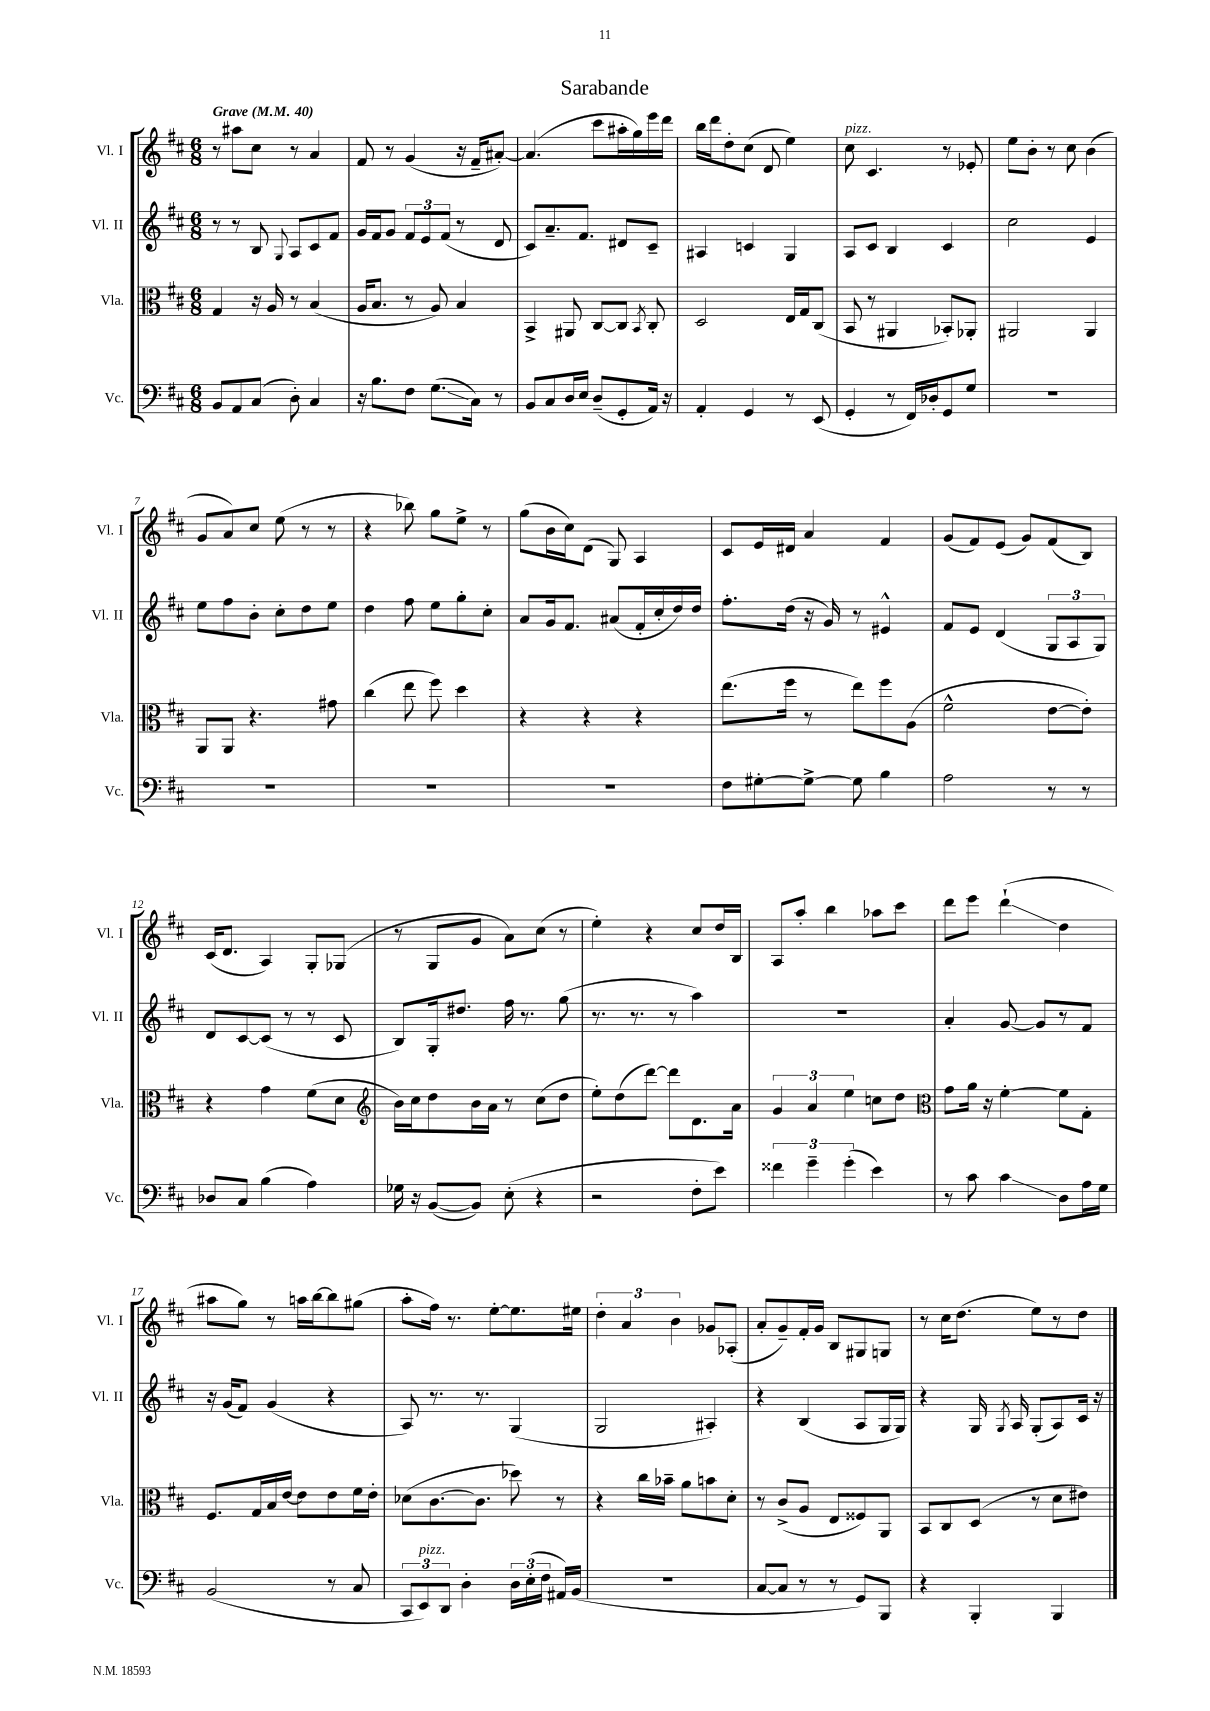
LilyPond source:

\header { title = "Sarabande" }
<<
\new StaffGroup <<
\new Staff = "s0" \with { instrumentName = "Vl. I" shortInstrumentName = "Vl. I" } {
    \clef treble \key d \major \numericTimeSignature \time 6/8 \tempo "Grave" 4 = 40
    \autoBeamOff r8 ais''8[ cis''8] r8 a'4 |
    fis'8 r8 g'4( r16 fis'16[-- ais'8]~-.) |
    ais'4.( cis'''8[ ais''16-. g''16) e'''16 d'''16] |
    b''16[ d'''16 d''8-. cis''8]( d'8 e''4) |
    cis''8^\markup { \italic "pizz." } cis'4. r8 ees'8-. |
    e''8[ b'8]-. r8 cis''8 b'4( |
    g'8[ a'8) cis''8] e''8( r8 r8 |
    r4 bes''8) g''8[ e''8]-> r8 |
    g''8[( b'16 cis''16) d'8]( g8) a4 |
    cis'8[ e'16 dis'16] a'4 fis'4 |
    g'8[( fis'8) e'8]( g'8[) fis'8( b8]) |
    cis'16[( d'8.] a4) g8[-. ges8]( |
    r8 g8[ g'8] a'8[) cis''8]( r8 |
    e''4-.) r4 cis''8[ d''16 b16] |
    a8[ a''8]-. b''4 aes''8[ cis'''8] |
    d'''8[ e'''8] d'''4-!\glissando( d''4 |
    ais''8[ g''8]) r8 a''16[ b''16~ b''8 gis''8]( |
    a''8[-. fis''16]) r8. e''8[~-. e''8. eis''16] |
    \tuplet 3/2 { d''4-. a'4 b'4 } ges'8[ aes8]-.( |
    a'8[-. g'8--) fis'16-. g'16] b8[ gis8 g8] |
    r8 cis''16[ d''8.]( e''8[) r8 d''8] \bar "|." |
}
\new Staff = "s1" \with { instrumentName = "Vl. II" shortInstrumentName = "Vl. II" } {
    \clef treble \key d \major \numericTimeSignature \time 6/8
    \autoBeamOff r8 r8 b8 \appoggiatura { g8 } a8[ cis'8 fis'8] |
    g'16[ fis'16 g'8] \tuplet 3/2 { fis'8[ e'8 fis'8]( } r8 d'8 |
    cis'8[) a'8.-- fis'8.] dis'8[ cis'8]-- |
    ais4 c'4 g4 |
    a8[ cis'8] b4 cis'4 |
    cis''2 e'4 |
    e''8[ fis''8 b'8]-. cis''8[-. d''8 e''8] |
    d''4 fis''8 e''8[ g''8-. cis''8]-. |
    a'8[ g'16 fis'8.] ais'8[( fis'16-. cis''16-. d''16) d''16] |
    fis''8.[-. d''16]( r16 g'16) r8 eis'4-^ |
    fis'8[ e'8] d'4( \tuplet 3/2 { g8[ a8 g8]) } |
    d'8[ cis'8~ cis'8]( r8 r8 cis'8 |
    b8[) g16-. dis''8.] fis''16 r8. g''8( |
    r8. r8. r8 a''4) |
    R2. |
    a'4-. g'8~ g'8[ r8 fis'8] |
    r16 g'16[( fis'8]) g'4( r4 |
    a8) r8. r8. g4( |
    g2 ais4-.) |
    r4 b4( a8[ g16 g16]) |
    r4 g16 \acciaccatura { g8 } a16 g8[-.( a8) cis'16] r16 \bar "|." |
}
\new Staff = "s2" \with { instrumentName = "Vla." shortInstrumentName = "Vla." } {
    \clef alto \key d \major \numericTimeSignature \time 6/8
    \autoBeamOff g4 r16 a16 r8 b4( |
    a16[ b8.] r8 a8) b4 |
    b,4-> ais,8 cis8[~ cis8] \acciaccatura { b,8 } cis8-. |
    d2 e16[ g16 cis8]( |
    b,8 r8 ais,4 bes,8[-.) aes,8]-. |
    ais,2 ais,4 |
    a,8[ a,8] r4. gis'8 |
    cis''4( e''8 fis''8) d''4 |
    r4 r4 r4 |
    e''8.[( fis''16] r8 e''8[) fis''8 a8]( |
    fis'2-^ e'8[~ e'8]-.) |
    r4 g'4 fis'8[( d'8] |
    \clef treble b'16[) cis''16 d''8 b'16 a'16] r8 cis''8[( d''8] |
    e''8[-.) d''8( d'''8]~) d'''8[ d'8. a'16] |
    \tuplet 3/2 { g'4 a'4 e''4 } c''8[ d''8] |
    \clef alto g'8[ a'16] r16 fis'4~-. fis'8[ g8]-. |
    fis8.[ g16 b16 e'16]~ e'8[ e'8 fis'16 e'16]-. |
    des'8[( cis'8.~ cis'8.] des''8) r8 |
    r4 cis''16[ bes'16]-- a'8[ b'8 d'8]-. |
    r8 cis'8[->( a8] e8[ fisis8) a,8] |
    b,8[ cis8 d8]( r8 d'8[ eis'8]) \bar "|." |
}
\new Staff = "s3" \with { instrumentName = "Vc." shortInstrumentName = "Vc." } {
    \clef bass \key d \major \numericTimeSignature \time 6/8
    \autoBeamOff b,8[ a,8 cis8]( d8-.) cis4 |
    r16 b8.[ fis8] g8.[\glissando( cis16]) r8 |
    b,8[ cis8 d16 e16] d8[--( g,8-. a,16]) r16 |
    a,4-. g,4 r8 e,8( |
    g,4-. r8 fis,16[) des16-. g,8 g8] |
    R2. |
    R2. |
    R2. |
    R2. |
    fis8[ gis8~-. gis8]~-> gis8 b4 |
    a2 r8 r8 |
    des8[ cis8] b4( a4) |
    ges16 r16 b,8[~( b,8]) e8-.( r4 |
    r2 fis8[-. e'8]) |
    \tuplet 3/2 { fisis'4 g'4-- g'4-.( } e'4) |
    r8 cis'8 cis'4\glissando d8[ a16 g16] |
    b,2( r8 cis8 |
    \tuplet 3/2 { cis,8[ e,8^\markup { \italic "pizz." }) d,8] } d4-. \tuplet 3/2 { d16[ e16-.( fis16] } ais,16[) b,16]( |
    R2. |
    cis8[~ cis8] r8 r8 g,8[) b,,8] |
    r4 b,,4-. b,,4 \bar "|." |
}
>>
>>
